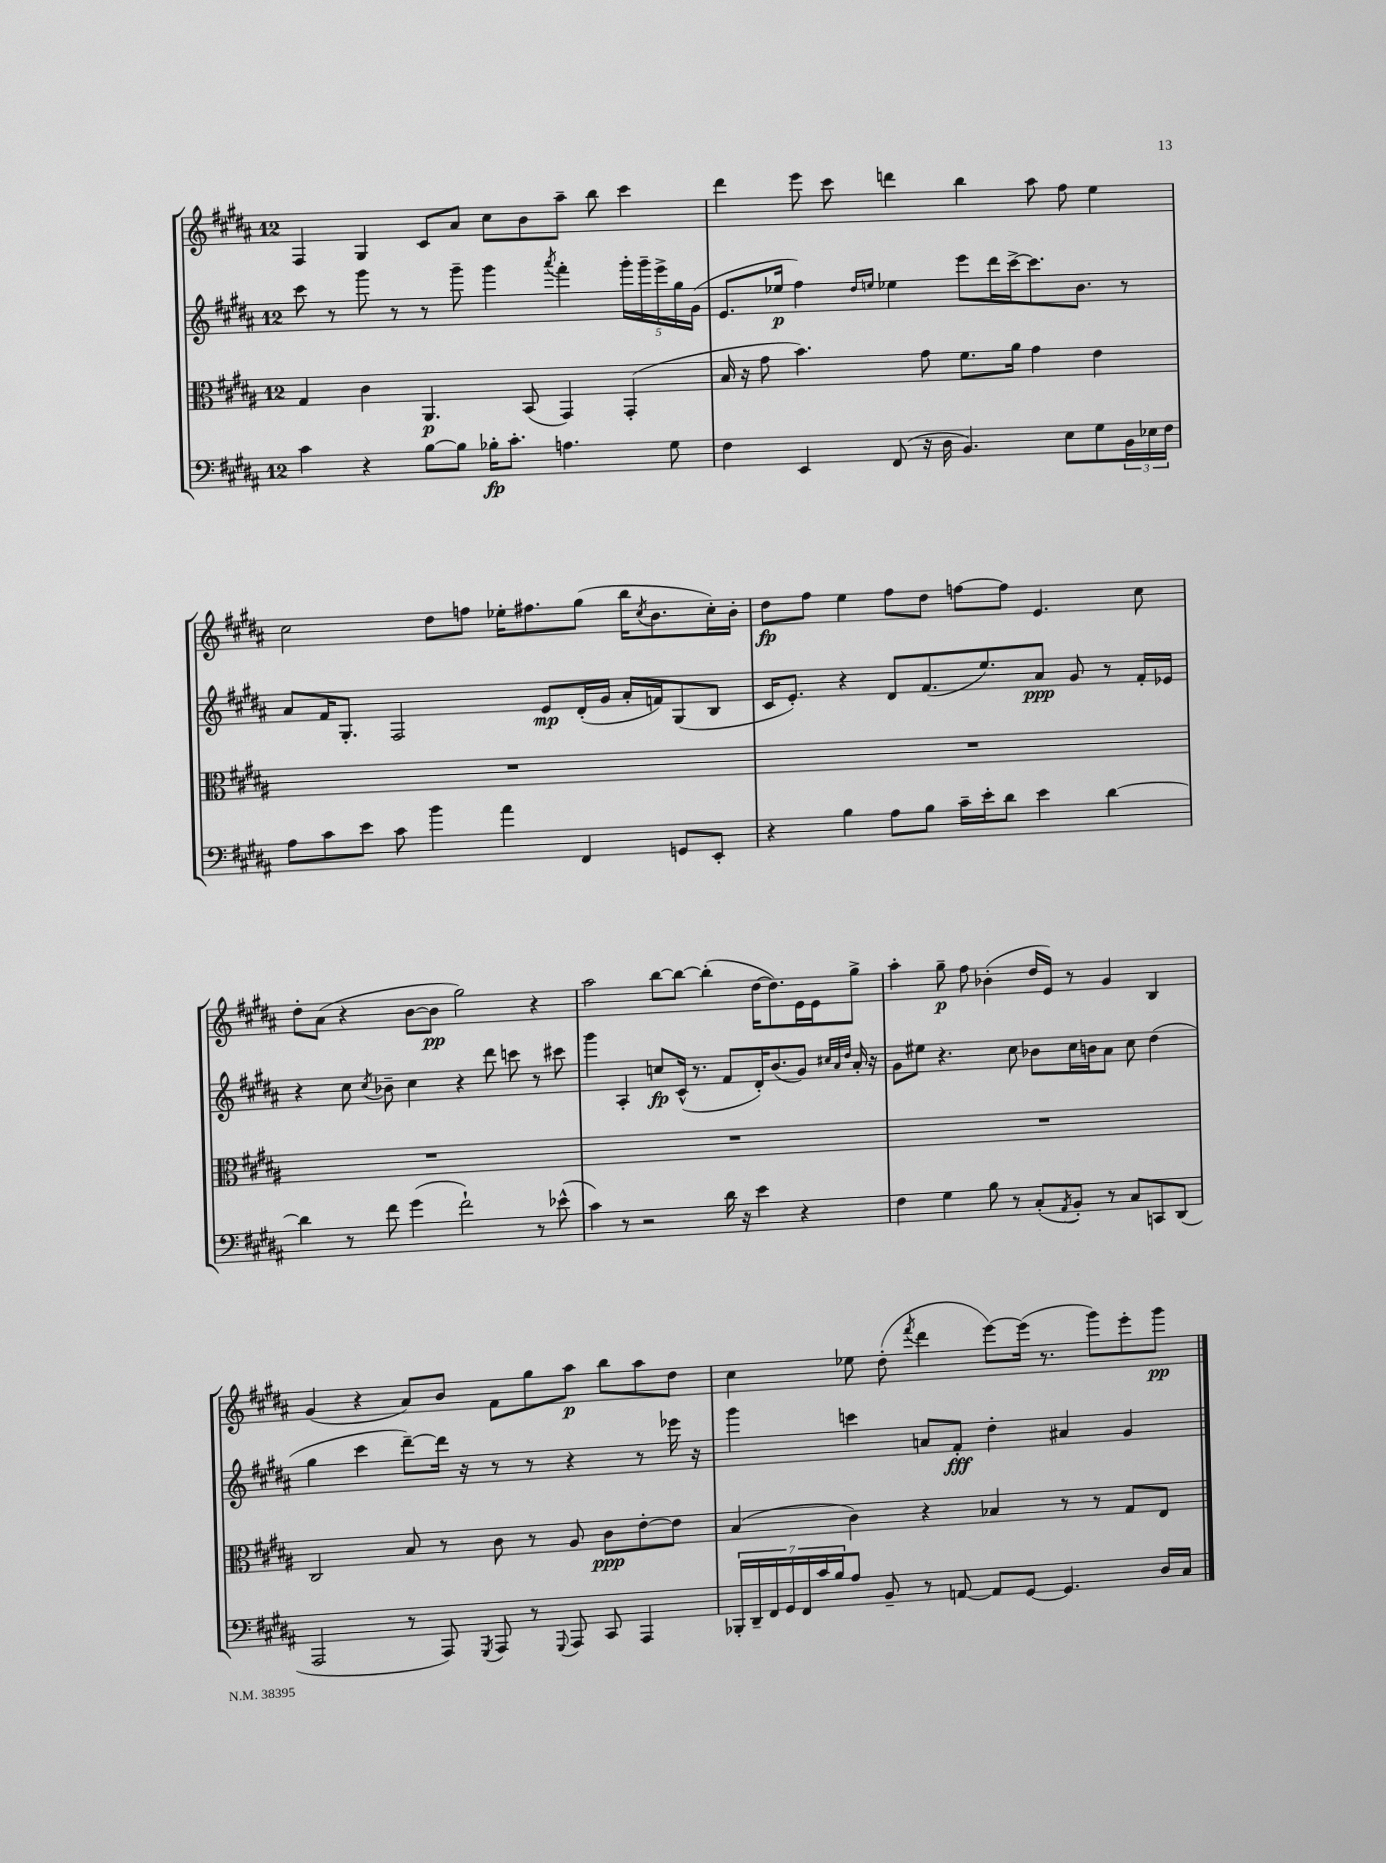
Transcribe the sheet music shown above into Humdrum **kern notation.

**kern	**dynam	**kern	**dynam	**kern	**dynam	**kern	**dynam
*part4	*part4	*part3	*part3	*part2	*part2	*part1	*part1
*staff4	*staff4	*staff3	*staff3	*staff2	*staff2	*staff1	*staff1
*clefF4	*	*clefC3	*	*clefG2	*	*clefG2	*
*k[f#c#g#d#a#]	*	*k[f#c#g#d#a#]	*	*k[f#c#g#d#a#]	*	*k[f#c#g#d#a#]	*
*M12/8	*	*M12/8	*	*M12/8	*	*M12/8	*
=54	=54	=54	=54	=54	=54	=54	=54
4c#\	.	4G#/	.	8ccc#\	.	4F#/	.
.	.	.	.	8r	.	.	.
4r	.	4c#\	.	8ggg#\	.	4G#/	.
.	.	.	.	8r	.	.	.
[8B\L	.	4.AA#/	p	8r	.	8c#/L	.
8B\J]	.	.	.	8ggg#~\	.	8a#/J	.
16B-X'\KL	fp	.	.	4ggg#\	.	8cc#\L	.
8.c#'\J	.	.	.	.	.	.	.
.	.	(8BB/	.	.	.	8b\	.
.	.	.	.	8qaaa#/	.	.	.
4.An\	.	4GG#/)	.	4fff#'\	.	8aa#~\J	.
.	.	.	.	.	.	8bb\	.
.	.	(4GG#'/	.	20ggg#'\LL	.	4ccc#\	.
.	.	.	.	20ggg#~\	.	.	.
.	.	.	.	20eee^\	.	.	.
8G#\	.	.	.	.	.	.	.
.	.	.	.	20gg#\	.	.	.
.	.	.	.	(20g#\JJ	.	.	.
=55	=55	=55	=55	=55	=55	=55	=55
4F#\	.	16B/	.	8.e/L	.	4ddd#\	.
.	.	16r	.	.	.	.	.
.	.	8g#\	.	.	.	.	.
.	.	.	.	16ee-X/Jk	p	.	.
4EE/	.	4.b\)	.	4ff#\)	.	8eee\	.
.	.	.	.	.	.	8ccc#\	.
.	.	.	.	16qqdd#/LL	.	.	.
.	.	.	.	16qqeen/JJ	.	.	.
(8FF#/	.	.	.	4ee-X\	.	4dddn\	.
16r	.	8g#\	.	.	.	.	.
16D#\	.	.	.	.	.	.	.
4.BB/)	.	8.f#\L	.	8eee\L	.	4bb\	.
.	.	.	.	16ddd#\L	.	.	.
.	.	16a#\Jk	.	[16ccc#^\J	.	.	.
.	.	4g#\	.	8.ccc#\]	.	8aa#\	.
8E\L	.	.	.	.	.	8ff#\	.
.	.	.	.	8.b\J	.	.	.
8G#\	.	4e\	.	.	.	4ee\	.
24BB\L	.	.	.	8r	.	.	.
24E-X\	.	.	.	.	.	.	.
24F#\JJ	.	.	.	.	.	.	.
!!LO:LB:g=z
=56	=56	=56	=56	=56	=56	=56	=56
8A#\L	.	1.r	.	8a#/L	.	2cc#\	.
8c#\	.	.	.	16f#/K	.	.	.
.	.	.	.	8.G#'/J	.	.	.
8e\J	.	.	.	.	.	.	.
8c#\	.	.	.	2F#/	.	.	.
4b\	.	.	.	.	.	8dd#\L	.
.	.	.	.	.	.	8ffn\J	.
4a#\	.	.	.	.	.	16ee-X'\KL	.
.	.	.	.	.	.	8.ff#X\	.
.	.	.	.	8e/L	mp	.	.
4FF#/	.	.	.	(16d#'/L	.	(8gg#\J	.
.	.	.	.	16g#/JJ	.	.	.
.	.	.	.	16a#'/LL	.	16bb\KL	.
.	.	.	.	.	.	8qcc#/	.
.	.	.	.	16fn/J)	.	8.b\	.
8GGn/L	.	.	.	(8G#/	.	.	.
8EE'/J	.	.	.	8B/J	.	16cc#'\L)	.
.	.	.	.	.	.	16b'\JJ	.
=57	=57	=57	=57	=57	=57	=57	=57
4r	.	1.r	.	16c#/KL	.	8dd#\L	fp
.	.	.	.	8.e'/J)	.	.	.
.	.	.	.	.	.	8ff#\J	.
4B\	.	.	.	4r	.	4ee\	.
8A#\L	.	.	.	8d#/L	.	8ff#\L	.
8B\J	.	.	.	(8.f#/	.	8dd#\J	.
16c#~\LL	.	.	.	.	.	[8ffn\L	.
16e'\J	.	.	.	8.ee/)	.	.	.
8d#\J	.	.	.	.	.	8ff\J]	.
4e\	.	.	.	8a#/J	ppp	4.e/	.
.	.	.	.	8g#/	.	.	.
[4d#\	.	.	.	8r	.	.	.
.	.	.	.	16f#'/LL	.	8cc#\	.
.	.	.	.	16e-X/JJ	.	.	.
!!LO:LB:g=z
=58	=58	=58	=58	=58	=58	=58	=58
4d#\]	.	1.r	.	4r	.	8dd#'\L	.
.	.	.	.	.	.	(8a#\J	.
8r	.	.	.	8cc#\	.	4r	.
.	.	.	.	8qcc#/	.	.	.
8f#\	.	.	.	8b-X~\	.	.	.
(4g#\	.	.	.	4cc#\	.	[8b\L	.
.	.	.	.	.	.	8b\J]	pp
2f#`\)	.	.	.	4r	.	2gg#\)	.
.	.	.	.	8ddd#\	.	.	.
.	.	.	.	8cccn\	.	.	.
8r	.	.	.	8r	.	4r	.
(8e-X^^\	.	.	.	8ccc#X\	.	.	.
=59	=59	=59	=59	=59	=59	=59	=59
4c#\)	.	1.r	.	4ggg#\	.	2aa#\	.
8r	.	.	.	4A#'/	.	.	.
2r	.	.	.	.	.	.	.
.	.	.	.	8ccn/L	fp	[8bb\L	.
.	.	.	.	(16c#^^/Jk	.	8bb\J_	.
.	.	.	.	8.r	.	.	.
.	.	.	.	.	.	(4bb'\]	.
16d#\	.	.	.	8f#/L	.	.	.
16r	.	.	.	.	.	.	.
4e\	.	.	.	16d#'/K)	.	[16dd#\KL	.
.	.	.	.	(8.b/	.	8.dd#\])	.
4r	.	.	.	8g#/J)	.	16e\L	.
.	.	.	.	.	.	16e\J	.
.	.	.	.	32qqcc#X/LLL	.	.	.
.	.	.	.	32qqa#/	.	.	.
.	.	.	.	32qqdd#/JJJ	.	.	.
.	.	.	.	16a#'/	.	8gg#^\J	.
.	.	.	.	16r	.	.	.
=60	=60	=60	=60	=60	=60	=60	=60
4F#\	.	1.r	.	8g#\L	.	4aa#'\	.
.	.	.	.	8ee#X\J	.	.	.
4G#\	.	.	.	4.r	.	8gg#~\	p
.	.	.	.	.	.	8ff#\	.
8B\	.	.	.	.	.	(4b-X'\	.
8r	.	.	.	8cc#\	.	.	.
(8C#'/L	.	.	.	8b-X\L	.	16dd#/LL	.
.	.	.	.	.	.	16e/JJ)	.
8qAA#/	.	.	.	.	.	.	.
8BB'/J)	.	.	.	16cc#\L	.	8r	.
.	.	.	.	16bn\J	.	.	.
8r	.	.	.	8a#\J	.	4g#/	.
8C#/L	.	.	.	8cc#\	.	.	.
8CCn/	.	.	.	(4dd#\	.	4B/	.
(8DD#/J	.	.	.	.	.	.	.
!!LO:LB:g=z
=61	=61	=61	=61	=61	=61	=61	=61
2AAA#/	.	2C#/	.	4gg#\	.	(4g#/	.
.	.	.	.	4ccc#\	.	4r	.
8r	.	8B/	.	[8ddd#~\L)	.	8a#/L)	.
8AAA#/)	.	8r	.	16ddd#\Jk]	.	8b/J	.
.	.	.	.	16r	.	.	.
8qGGG#/	.	.	.	.	.	.	.
8AAA#/	.	8c#\	.	8r	.	8f#\L	.
8r	.	8r	.	8r	.	8gg#\	.
8qqGGG#/	.	.	.	.	.	.	.
8AAA#/	.	8A#/	.	4r	.	8aa#\J	p
8CC#/	.	8c#\L	ppp	.	.	8bb\L	.
4AAA#/	.	[8e'\	.	8r	.	8aa#\	.
.	.	8e\J]	.	16eee-X\	.	8dd#\J	.
.	.	.	.	16r	.	.	.
=62	=62	=62	=62	=62	=62	=62	=62
28BBB-X'/LL	.	(4B/	.	4ggg#\	.	4cc#\	.
28DD#~/	.	.	.	.	.	.	.
28FF#/	.	.	.	.	.	.	.
28GG#/	.	.	.	.	.	.	.
28FF#/	.	.	.	.	.	.	.
28c#/	.	.	.	.	.	.	.
28B/J	.	.	.	.	.	.	.
8A#/J	.	4c#\)	.	4cccn\	.	8ee-X\	.
8BB~/	.	.	.	.	.	(8dd#'\	.
.	.	.	.	.	.	8qfff#/	.
8r	.	4r	.	8an/L	.	4ddd#\	.
[8AAn/	.	.	.	8f#'/J	fff	.	.
8AA/L]	.	4B-X/	.	4dd#'\	.	[8eee\L)	.
[8GG#/J	.	.	.	.	.	(16eee\Jk]	.
.	.	.	.	.	.	8.r	.
4.GG#/]	.	8r	.	4a#X/	.	.	.
.	.	8r	.	.	.	8ggg#\L)	.
.	.	8G#/L	.	4g#/	.	8eee'\	.
16D#/LL	.	8E/J	.	.	.	8ggg#\J	pp
16C#/JJ	.	.	.	.	.	.	.
==	==	==	==	==	==	==	==
*-	*-	*-	*-	*-	*-	*-	*-
